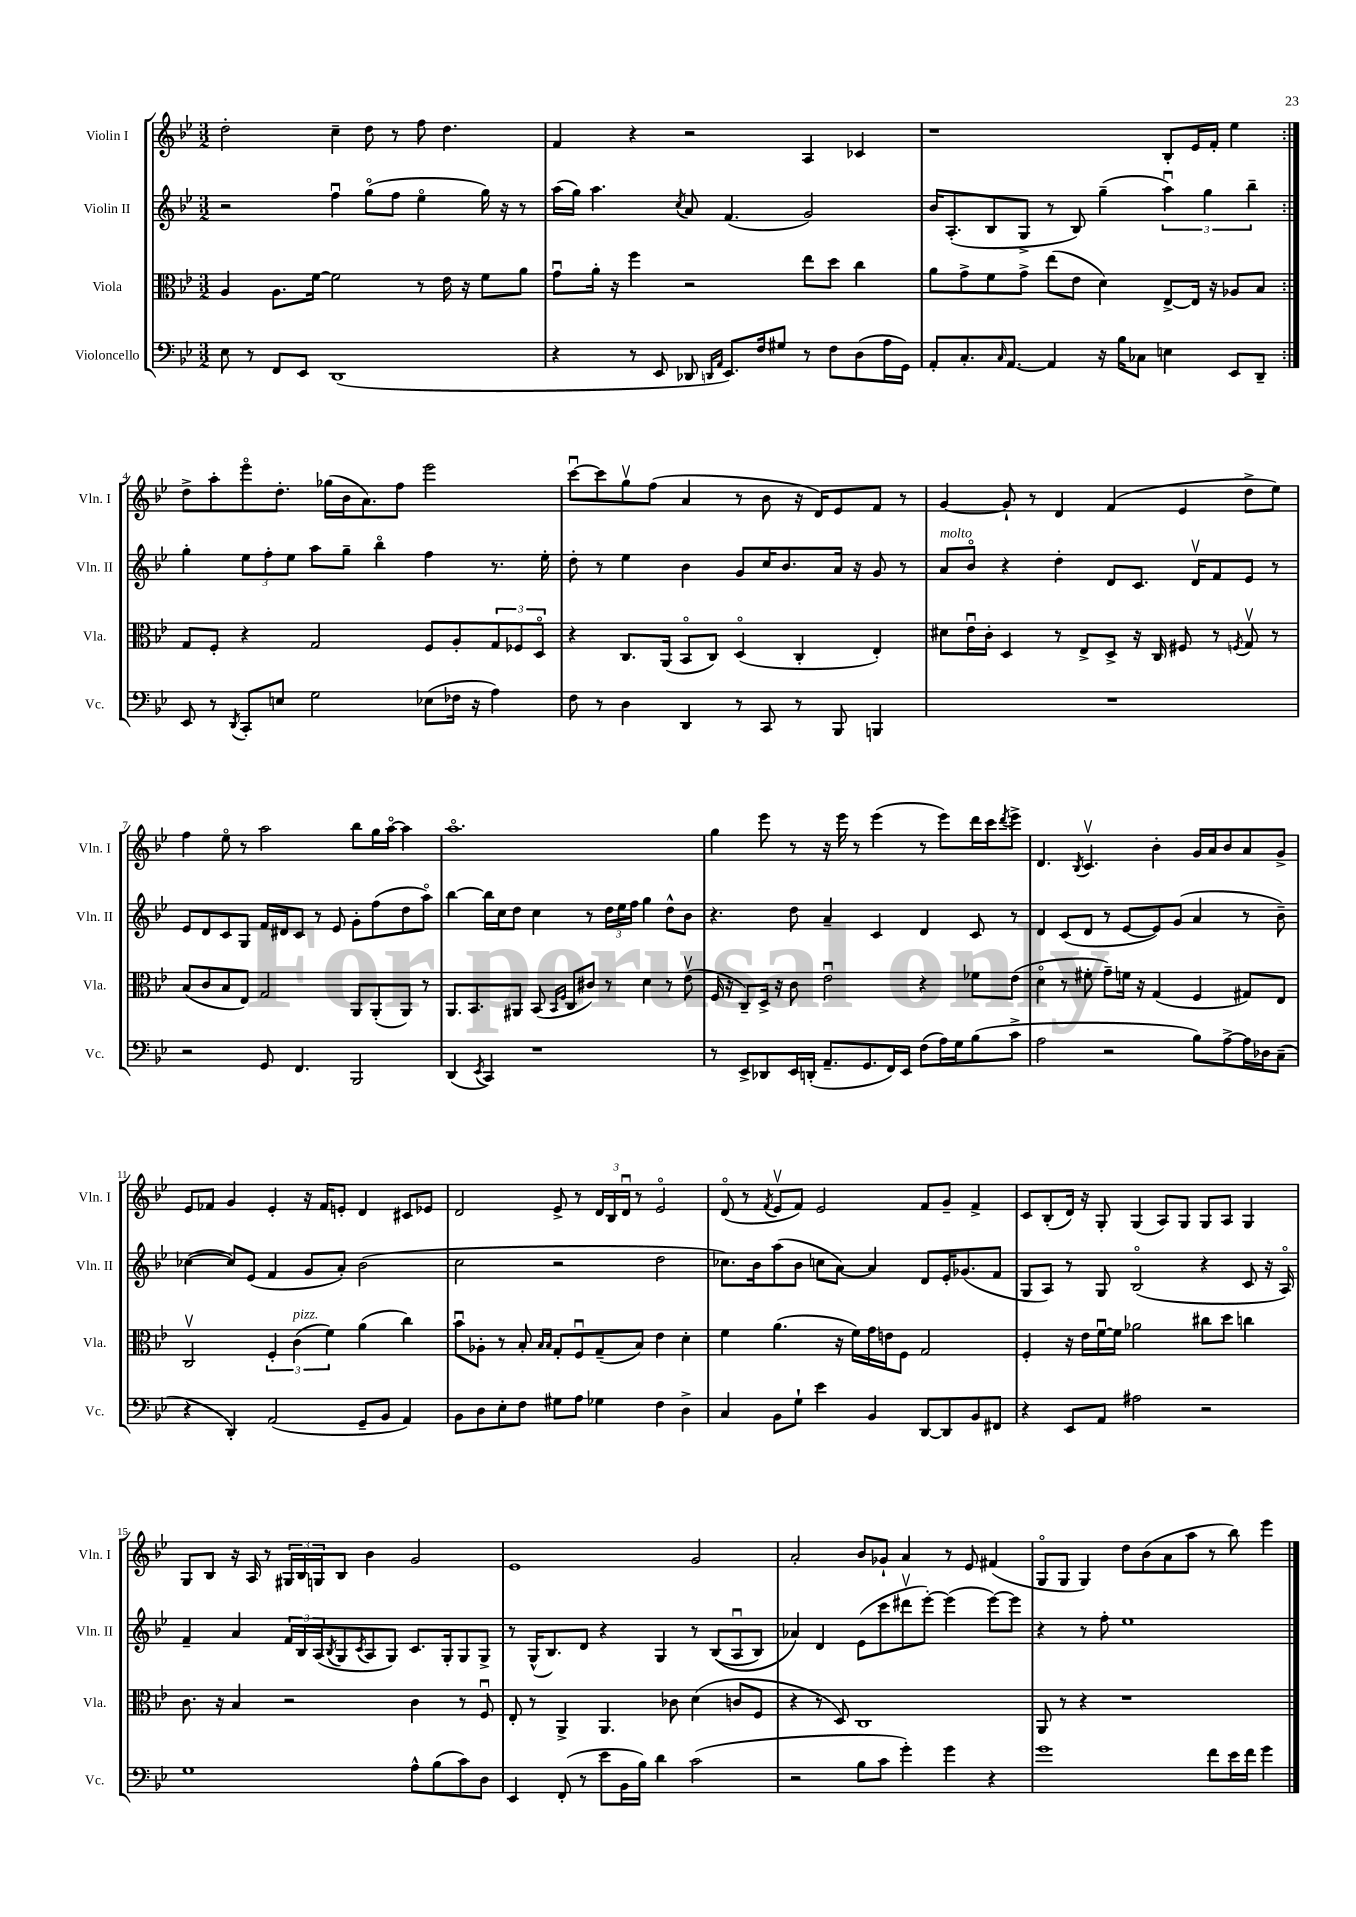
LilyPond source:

<<
\new StaffGroup <<
\new Staff = "s0" \with { instrumentName = "Violin I" shortInstrumentName = "Vln. I" } {
    \clef treble \key bes \major \numericTimeSignature \time 3/2
    \repeat volta 2 { d''2-. c''4-- d''8 r8 f''8 d''4. |
    f'4 r4 r2 a4 ces'4 |
    r1 bes8-. ees'16 f'16-. ees''4 | }
    d''8-> a''8-. ees'''8\flageolet d''8.-. ges''16( bes'16 a'8.) f''8 ees'''2 |
    c'''8~\downbow c'''8 g''8\upbow f''8( a'4 r8 bes'8 r16 d'16) ees'8 f'8 r8 |
    g'4~ g'8-! r8 d'4 f'4( ees'4 d''8-> ees''8) |
    f''4 ees''8\flageolet r8 a''2 bes''8 g''16 a''16~\flageolet a''4 |
    a''1.\flageolet |
    g''4 ees'''8 r8 r16 ees'''16 r8 ees'''4( r8 ees'''8) d'''16 c'''16 \acciaccatura { d'''8 } ees'''8-> |
    d'4. \acciaccatura { bes8 } c'4.\upbow bes'4-. g'16 a'16 bes'8 a'8 g'8-> |
    ees'8 fes'8 g'4 ees'4-. r16 fes'16 e'8-. d'4 cis'8 ees'8 |
    d'2 ees'8-> r8 \tuplet 3/2 { d'16 bes16 d'16\downbow } r8 ees'2\flageolet |
    d'8\flageolet( r8 \acciaccatura { f'8 } ees'8\upbow f'8) ees'2 f'8 g'8-- f'4-> |
    c'8 bes8-.( d'16) r16 g8-. g4( a8) g8 g8 a8 g4 |
    g8 bes8 r16 a16 r8 \tuplet 3/2 { gis16 bes16 g16 } bes8 bes'4 g'2 |
    ees'1 g'2 |
    a'2-. bes'8 ges'8-! a'4 r8 ees'8 fis'4( |
    g8\flageolet g8 g4) d''8 bes'8( a'8 a''8 r8 bes''8) ees'''4 \bar "|." |
}
\new Staff = "s1" \with { instrumentName = "Violin II" shortInstrumentName = "Vln. II" } {
    \clef treble \key bes \major \numericTimeSignature \time 3/2
    \repeat volta 2 { r2 f''4\downbow g''8\flageolet( f''8 ees''4\flageolet g''16) r16 r8 |
    a''16( g''16) a''4. \acciaccatura { c''8 } a'8 f'4.( g'2) |
    bes'16 a8.-.( bes8 g8-> r8 bes8) g''4--( \tuplet 3/2 { a''4\downbow) g''4 bes''4-- } | }
    g''4-. \tuplet 3/2 { ees''8 f''8-. ees''8 } a''8 g''8-- bes''4\flageolet f''4 r8. ees''16-. |
    d''8-. r8 ees''4 bes'4 g'8 c''16 bes'8. a'16 r16 g'8 r8 |
    a'8^\markup { \italic "molto" } bes'8\flageolet r4 d''4-. d'8 c'8. d'16\upbow f'8 ees'8 r8 |
    ees'8 d'8 c'8 g8 f'16 dis'16 c'8 r8 ees'8 g'8-. f''8( d''8 a''8\flageolet) |
    bes''4~ bes''16 c''16 d''8 c''4 r8 \tuplet 3/2 { d''16 ees''16 f''16 } g''4 d''8-^ bes'8 |
    r4. d''8 a'4-- c'4 d'4 c'8 r8 |
    d'4 c'8( d'8 r8 ees'8~ ees'8) g'8( a'4 r8 bes'8--) |
    ces''4~( ces''8) ees'8( f'4 g'8 a'8-.) bes'2( |
    c''2 r2 d''2 |
    ces''8.) bes'16 a''8( bes'8 c''8 a'8~) a'4 d'8 ees'16-. ges'8.( f'8 |
    g8 a8) r8 g8 bes2\flageolet( r4 c'8 r16 a16\flageolet) |
    f'4-- a'4 \tuplet 3/2 { f'16 bes16 a16( } \acciaccatura { bes8 } g8 \acciaccatura { c'8 } a8 g8) c'8. g16-. g8 g8-> |
    r8 g16-^( bes8.) d'8 r4 g4 r8 bes8(\( a8\downbow bes8) |
    aes'4\) d'4 ees'8( c'''8 dis'''8\upbow ees'''8~-.) ees'''4( ees'''8~) ees'''8 |
    r4 r8 f''8-. ees''1 \bar "|." |
}
\new Staff = "s2" \with { instrumentName = "Viola" shortInstrumentName = "Vla." } {
    \clef alto \key bes \major \numericTimeSignature \time 3/2
    \repeat volta 2 { a4 a8. f'16~ f'2 r8 ees'16 r16 f'8 a'8 |
    g'8\downbow a'16-. r16 f''4 r2 ees''8 d''8 c''4 |
    a'8 g'8-> f'8 g'8-> ees''8( ees'8 d'4) ees8~-> ees16 r16 aes8 bes8 | }
    g8 f8-. r4 g2 f8 a8-. \tuplet 3/2 { g8 fes8 d8\flageolet } |
    r4 c8. a,16( bes,8\flageolet c8) d4\flageolet( c4-. ees4-.) |
    dis'8 ees'16\downbow c'16-. d4 r8 ees8-> d8-> r16 c16 fis8 r8 \acciaccatura { f8 } g8\upbow r8 |
    bes8( c'8 bes8 ees8) g2 a,8 a,8-.( a,8) r8 |
    a,8. bes,8. ais,8 bes,8( \grace { bes,16 f16 } c8 cis'8) r8 d'4 r8 ees'8\upbow( |
    f16 r16 c8--) d16-> r16 c'8 ees'2\downbow r4 fes'8 ees'8( |
    d'4\flageolet r8 fis'8-. g'8--) f'16 r16 g4( f4 gis8) ees8 |
    c2\upbow \tuplet 3/2 { f4-. c'4^\markup { \italic "pizz." }( f'4) } a'4( c''4) |
    bes'8\downbow aes8-. r8 bes8-. \grace { bes16 bes16 } g8-. f8\downbow g8--( bes8) ees'4 d'4-. |
    f'4 a'4.( r16 f'16) g'16 e'16 f8 g2 |
    f4-. r16 ees'16 f'16~\downbow f'16 aes'2 cis''8 d''8 c''4 |
    c'8. r16 bes4 r2 c'4 r8 f8\downbow |
    ees8-. r8 a,4-> a,4. ces'8 d'4( c'8 f8 |
    r4 r8 d8) c1 |
    a,8 r8 r4 r1 \bar "|." |
}
\new Staff = "s3" \with { instrumentName = "Violoncello" shortInstrumentName = "Vc." } {
    \clef bass \key bes \major \numericTimeSignature \time 3/2
    \repeat volta 2 { ees8 r8 f,8 ees,8 d,1( |
    r4 r8 ees,8 des,8 \grace { d,16 a,16 } ees,8.) f16 gis8 r8 f8 d8( a16 g,16) |
    a,8-. c8.-. \grace { c16 } a,8.~ a,4 r16 bes16 ces8 e4 ees,8 d,8-- | }
    ees,8 r8 \acciaccatura { d,8 } c,8-. e8 g2 ees8( fes16 r16 a4) |
    f8 r8 d4 d,4 r8 c,8 r8 bes,,8 b,,4 |
    R1. |
    r2 g,8 f,4. bes,,2 |
    d,4( \acciaccatura { ees,8 } c,4) r1 |
    r8 ees,8-> des,8 ees,16 d,16-.( a,8.-- g,8. f,16) ees,16 f8( a16) g16 bes8( c'8-> |
    a2 r2 bes8) a8~-> a16 des16 c8--( |
    r4 d,4-.) a,2( g,8-- bes,8 a,4) |
    bes,8 d8 ees8-. f8 gis8 a8 ges4 f4 d4-> |
    c4 bes,8 g8-! ees'4 bes,4 d,8~ d,8 bes,8 fis,8 |
    r4 ees,8 a,8 ais2 r2 |
    g1 a8-^ bes8( c'8) d8 |
    ees,4 f,8-.( r8 ees'8 bes,16 bes16) d'4 c'2( |
    r2 bes8 c'8 g'4-.) g'4 r4 |
    g'1 f'8 ees'16 f'16 g'4 \bar "|." |
}
>>
>>
